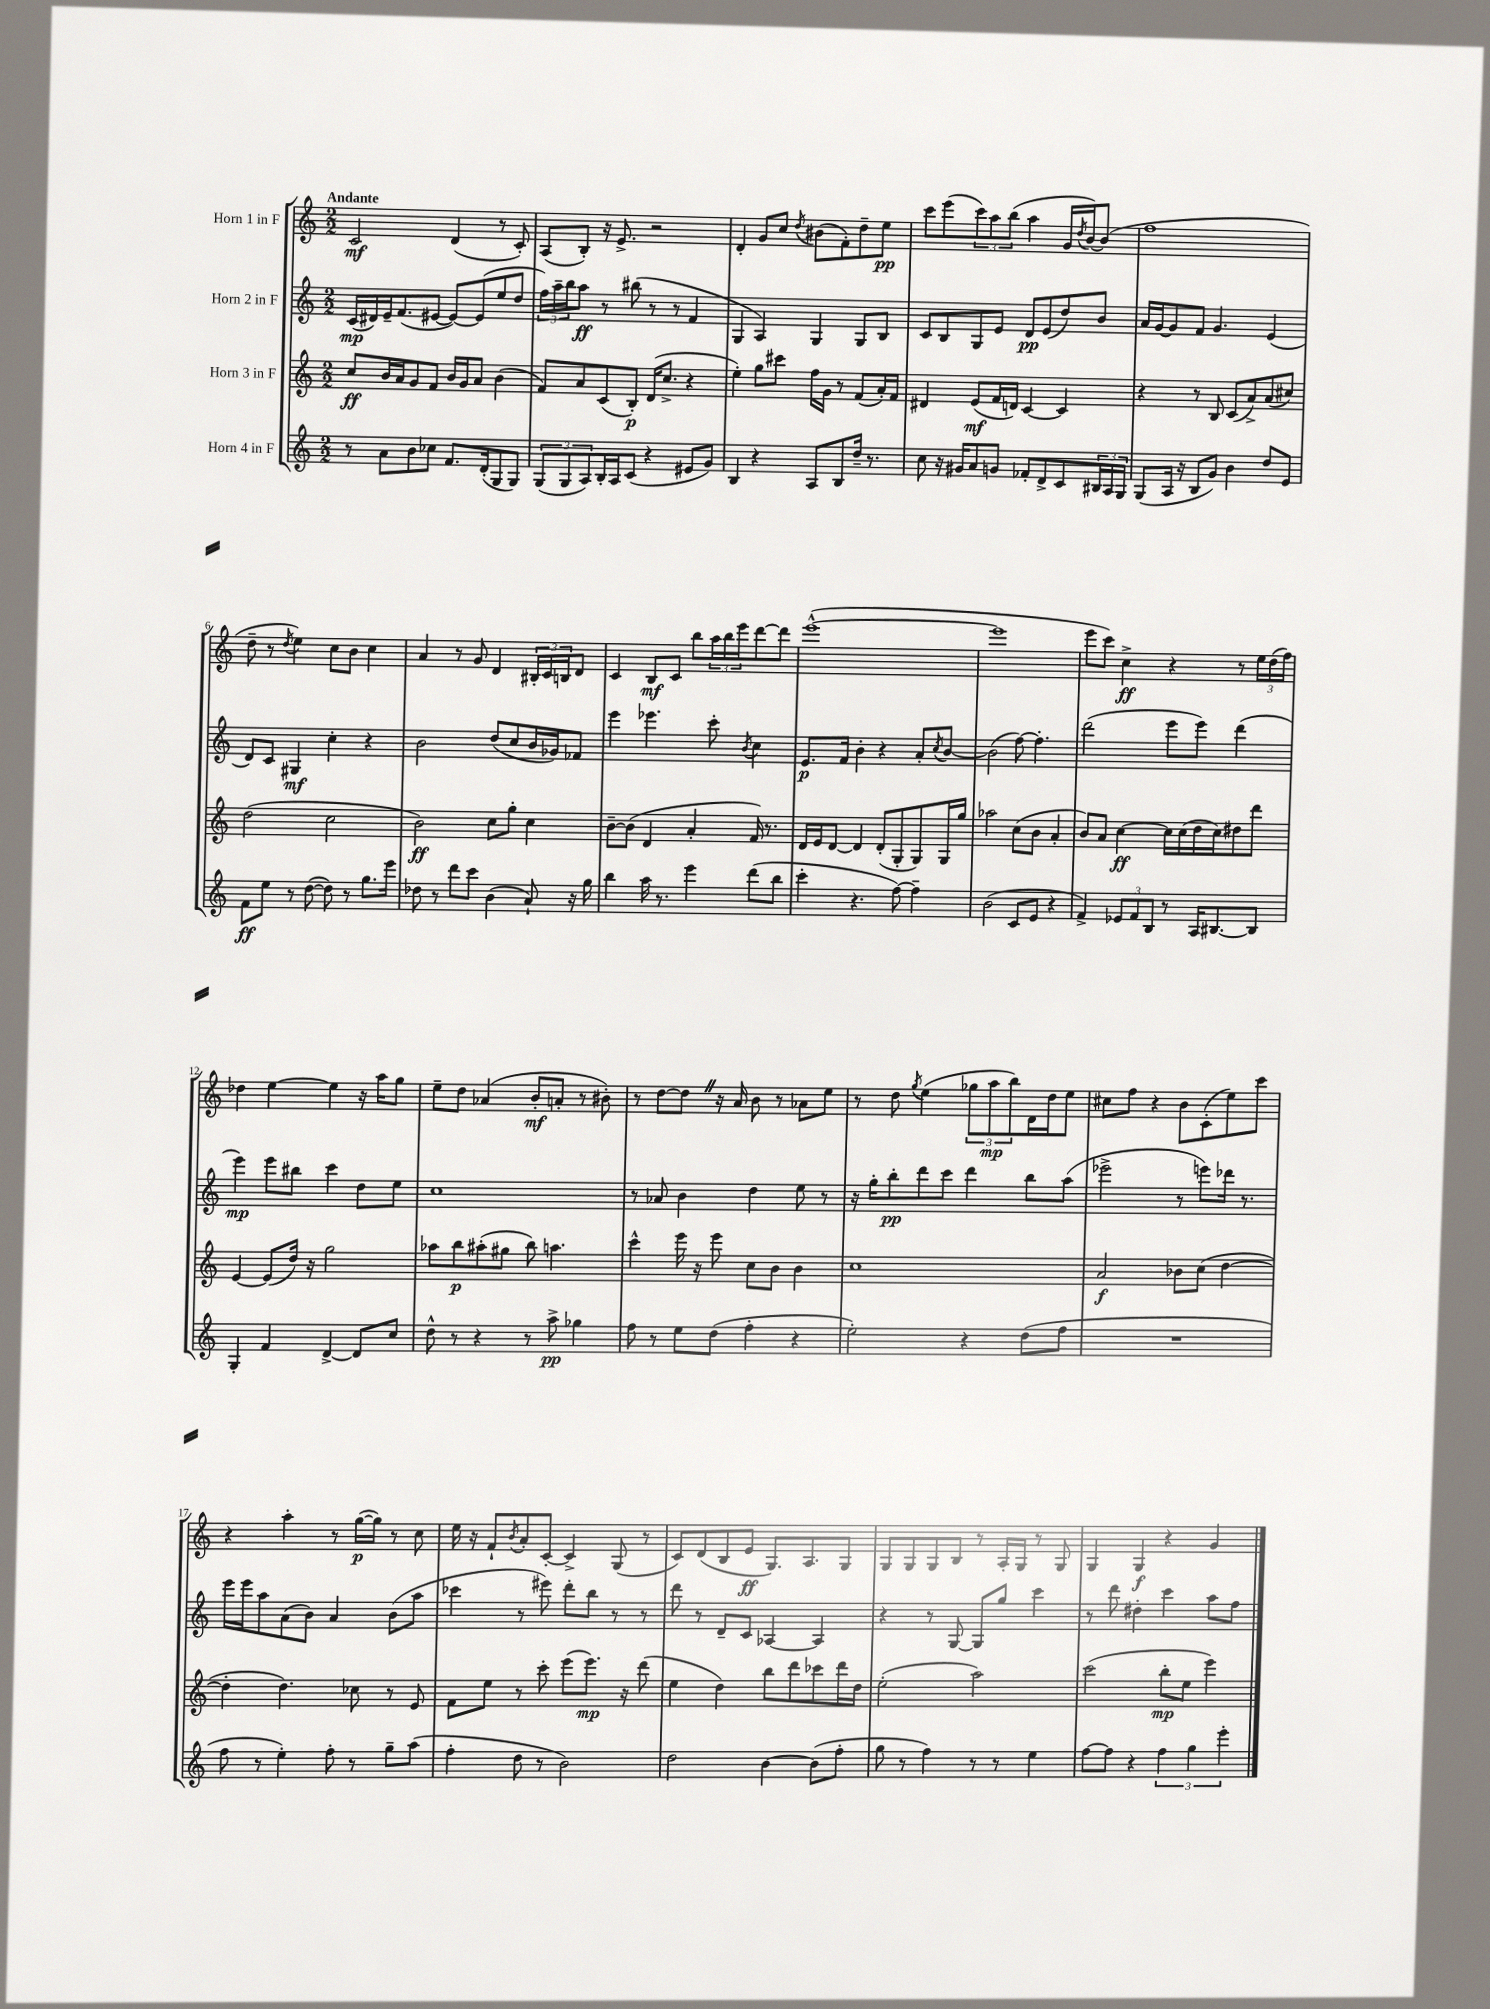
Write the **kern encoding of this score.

**kern	**dynam	**kern	**dynam	**kern	**dynam	**kern	**dynam
*part4	*part4	*part3	*part3	*part2	*part2	*part1	*part1
*staff4	*staff4	*staff3	*staff3	*staff2	*staff2	*staff1	*staff1
*I"Horn 4 in F	*	*I"Horn 3 in F	*	*I"Horn 2 in F	*	*I"Horn 1 in F	*
*clefG2	*	*clefG2	*	*clefG2	*	*clefG2	*
*k[]	*	*k[]	*	*k[]	*	*k[]	*
*M2/2	*	*M2/2	*	*M2/2	*	*M2/2	*
=1	=1	=1	=1	=1	=1	=1	=1
!	!	!	!	!	!	!LO:TX:a:B:t=Andante	!
8r	.	8cc/L	ff	(16c/LL	mp	2c/	mf
.	.	.	.	16d#X/)	.	.	.
8a\L	.	16b/L	.	16e~/J	.	.	.
.	.	16a/J	.	(8.f/	.	.	.
8b\	.	8g/	.	.	.	.	.
8cc-X\J	.	8f/J	.	[8e#X/J	.	.	.
8.f/L	.	16b/LL	.	8e#/L_)	.	(4d/	.
.	.	16g/J	.	.	.	.	.
.	.	8a/J	.	(8e#/]	.	.	.
(16d'/k	.	.	.	.	.	.	.
8G/	.	(4b\	.	8ee/	.	8r	.
8G/J)	.	.	.	8dd/J	.	8c'/)	.
=2	=2	=2	=2	=2	=2	=2	=2
(12G/L	.	8f/L)	.	24ff\LL)	.	(8A/L	.
.	.	.	.	24aa~\	.	.	.
12G/	.	.	.	24bb\J	.	.	.
.	.	8a/	.	8aa\J	ff	8B'/J)	.
12A/)	.	.	.	.	.	.	.
16B'/L	.	(8c/	.	8r	.	16r	.
16A/J	.	.	.	.	.	8.e^/	.
(8c/J	.	8B'/J)	p	(8bb#X\	.	.	.
4r	.	(16d/KL	.	8r	.	2r	.
.	.	8.cc^/J	.	.	.	.	.
.	.	.	.	8r	.	.	.
8e#X/L	.	4r	.	4f/	.	.	.
8g/J)	.	.	.	.	.	.	.
=3	=3	=3	=3	=3	=3	=3	=3
4B/	.	4ee'\)	.	4G/	.	4d'/	.
4r	.	8gg\L	.	4A/)	.	8g/L	.
.	.	8ccc#X\J	.	.	.	8cc/J	.
.	.	.	.	.	.	8qdd/	.
8A/L	.	16ff\LL	.	4G/	.	(8b#X\L	.
.	.	16g\JJ	.	.	.	.	.
8B/	.	8r	.	.	.	8f'\)	.
16dd~/Jk	.	(8f/L	.	8G/L	.	8dd~\	.
8.r	.	.	.	.	.	.	.
.	.	16a'/L)	.	8B/J	.	8ee\J	pp
.	.	16f/JJ	.	.	.	.	.
=4	=4	=4	=4	=4	=4	=4	=4
8cc\	.	4d#X/	.	8c/L	.	8ccc\L	.
16r	.	.	.	8B/	.	(8eee\	.
16g#X/KL	.	.	.	.	.	.	.
8a/	.	(8e/L	mf	8G/	.	12ccc\)	.
.	.	.	.	.	.	12aa\	.
8gn/J	.	16f/L	.	8e/J	.	.	.
.	.	.	.	.	.	(12bb\J	.
.	.	16dn/JJ)	.	.	.	.	.
8f-X'/L	.	[4c/	.	8d/L	pp	4aa\	.
8d^/	.	.	.	(8e/	.	.	.
8c/	.	4c/]	.	8dd/)	.	16g/LL	.
.	.	.	.	.	.	8qdd/	.
.	.	.	.	.	.	[16b/J)	.
24B#X/L	.	.	.	8b/J	.	(8b/J]	.
24A/	.	.	.	.	.	.	.
24G/JJ	.	.	.	.	.	.	.
=5	=5	=5	=5	=5	=5	=5	=5
(8G/L	.	4r	.	16a/LL	.	1ff	.
.	.	.	.	[16g/J	.	.	.
16A/Jk	.	.	.	8g/]	.	.	.
16r	.	.	.	.	.	.	.
8B/L	.	8r	.	8f/J	.	.	.
8g/J)	.	8B/	.	4.g/	.	.	.
4b\	.	(8c/L	.	.	.	.	.
.	.	8a^/)	.	.	.	.	.
8dd/L	.	(8a/	.	(4e/	.	.	.
8e/J	.	8cc#X/J)	.	.	.	.	.
!!LO:LB:g=z
=6	=6	=6	=6	=6	=6	=6	=6
8f\L	ff	(2dd\	.	8d/L)	.	8dd~\	.
8ee\J	.	.	.	8c/J	.	8r	.
.	.	.	.	.	.	8qdd/	.
8r	.	.	.	4G#X/	mf	4ee\)	.
([8dd\	.	.	.	.	.	.	.
8dd\])	.	2cc\	.	4cc'\	.	8cc\L	.
8r	.	.	.	.	.	8b\J	.
8.gg\L	.	.	.	4r	.	4cc\	.
16eee\Jk	.	.	.	.	.	.	.
=7	=7	=7	=7	=7	=7	=7	=7
8dd-X\	.	2b\)	ff	2b\	.	4a/	.
8r	.	.	.	.	.	.	.
8ddd\L	.	.	.	.	.	8r	.
8ccc\J	.	.	.	.	.	8g/	.
(4b\	.	8cc\L	.	(8dd/L	.	4d/	.
.	.	8gg'\J	.	8cc/	.	.	.
8a`/)	.	4cc\	.	16b/L	.	24B#X'/LL	.
.	.	.	.	.	.	24c/	.
.	.	.	.	16g-X/J)	.	.	.
.	.	.	.	.	.	24Bn/J	.
16r	.	.	.	8f-X/J	.	8d/J	.
16gg\	.	.	.	.	.	.	.
=8	=8	=8	=8	=8	=8	=8	=8
4bb\	.	[8b~\L	.	4eee\	.	4c/	.
.	.	(8b\J]	.	.	.	.	.
16aa\	.	4d/	.	4.eee-X\	.	8B/L	mf
8.r	.	.	.	.	.	.	.
.	.	.	.	.	.	8c/J	.
4eee\	.	4a'/	.	.	.	8bb\L	.
.	.	.	.	8ccc'\	.	24aa\L	.
.	.	.	.	.	.	24bb\	.
.	.	.	.	.	.	24eee\J	.
.	.	.	.	8qb/	.	.	.
(8ddd\L	.	16f/)	.	4cc\	.	[8ddd\	.
.	.	8.r	.	.	.	.	.
8bb\J	.	.	.	.	.	8ddd\J]	.
=9	=9	=9	=9	=9	=9	=9	=9
4ccc'\	.	16d/LL	.	8.e/L	p	([1eee^^	.
.	.	16e/J	.	.	.	.	.
.	.	[8d/J	.	.	.	.	.
.	.	.	.	16f/Jk	.	.	.
4.r	.	4d/]	.	4b'\	.	.	.
.	.	(8d'/L	.	4r	.	.	.
[8ff\)	.	8G'/	.	.	.	.	.
4ff~\]	.	8G/)	.	8a'/L	.	.	.
.	.	.	.	8qcc/	.	.	.
.	.	16G/L	.	[8b/J	.	.	.
.	.	16gg/JJ	.	.	.	.	.
=10	=10	=10	=10	=10	=10	=10	=10
(2b\	.	2aa-X\	.	(2b\]	.	1eee]	.
8c/L	.	(8cc\L	.	[8ff\)	.	.	.
8e/J	.	8b\J	.	4.ff'\]	.	.	.
4r	.	4a'/	.	.	.	.	.
=11	=11	=11	=11	=11	=11	=11	=11
4f^/)	.	8b/L)	.	(2ddd\	.	8eee\L	.
.	.	8a/J	.	.	.	8ccc\J)	.
12e-X/L	.	[4cc\	ff	.	.	4cc^\	ff
12f/	.	.	.	.	.	.	.
12B/J	.	.	.	.	.	.	.
8r	.	16cc\LL]	.	8eee\L	.	4r	.
.	.	(16cc\	.	.	.	.	.
16A/KL	.	16dd\	.	8eee\J)	.	.	.
[8.B#X/	.	16cc\J)	.	.	.	.	.
.	.	8dd#X\	.	(4ddd\	.	8r	.
8B#/J]	.	8ddd\J	.	.	.	24ee\LL	.
.	.	.	.	.	.	(24dd\	.
.	.	.	.	.	.	24ff\JJ)	.
!!LO:LB:g=z
=12	=12	=12	=12	=12	=12	=12	=12
4G'/	.	[4e/	.	4eee\)	mp	4dd-X\	.
4f/	.	(8e/L]	.	8eee\L	.	[4ee\	.
.	.	16dd/Jk)	.	8bb#X\J	.	.	.
.	.	16r	.	.	.	.	.
[4d^/	.	2gg\	.	4ccc\	.	4ee\]	.
8d/L]	.	.	.	8dd\L	.	16r	.
.	.	.	.	.	.	16aa\KL	.
8cc/J	.	.	.	8ee\J	.	8gg\J	.
=13	=13	=13	=13	=13	=13	=13	=13
8dd^^\	.	8aa-X\L	.	1cc	.	8ee~\L	.
8r	.	8bb\	p	.	.	8dd\J	.
4r	.	(8aa#X'\	.	.	.	(4a-X/	.
.	.	8gg#X\J	.	.	.	.	.
8r	.	8bb\)	.	.	.	8b'/L	mf
8aa^\	pp	4.aan\	.	.	.	8an'/J	.
4gg-X\	.	.	.	.	.	8r	.
.	.	.	.	.	.	8b#X'\)	.
=14	=14	=14	=14	=14	=14	=14	=14
8ff\	.	4ccc^^\	.	8r	.	8r	.
8r	.	.	.	8a-X/	.	[8dd\L	.
8ee\L	.	16eee\	.	4b\	.	8ddZ\J]	.
.	.	16r	.	.	.	.	.
(8dd\J	.	8eee\	.	.	.	16r	.
.	.	.	.	.	.	16a/	.
4ff'\	.	8cc\L	.	4dd\	.	8b\	.
.	.	8b\J	.	.	.	8r	.
4r	.	4b\	.	8ee\	.	8a-X\L	.
.	.	.	.	8r	.	8ee\J	.
=15	=15	=15	=15	=15	=15	=15	=15
2ee'\)	.	1cc	.	16r	.	8r	.
.	.	.	.	16gg'\KL	.	.	.
.	.	.	.	8bb'\	pp	8dd\	.
.	.	.	.	.	.	8qgg/	.
.	.	.	.	8ddd\	.	(4ee\	.
.	.	.	.	8ccc\J	.	.	.
4r	.	.	.	4ddd\	.	12gg-X\L	.
.	.	.	.	.	.	12aa\	mp
.	.	.	.	.	.	12bb\)	.
(8dd\L	.	.	.	8bb\L	.	16d\L	.
.	.	.	.	.	.	16dd\J	.
8ff\J	.	.	.	(8aa\J	.	8ee\J	.
=16	=16	=16	=16	=16	=16	=16	=16
1r	.	2a/	f	2eee-X^\	.	8cc#X\L	.
.	.	.	.	.	.	8ff\J	.
.	.	.	.	.	.	4r	.
.	.	8b-X\L	.	8r	.	8b\L	.
.	.	(8cc\J	.	8eeen\L)	.	(8c'\	.
.	.	[4dd\	.	16ddd-X\Jk	.	8ee\)	.
.	.	.	.	8.r	.	.	.
.	.	.	.	.	.	8ccc\J	.
!!LO:LB:g=z
=17	=17	=17	=17	=17	=17	=17	=17
8ff\	.	4dd'\]	.	16eee\LL	.	4r	.
.	.	.	.	16eee\J	.	.	.
8r	.	.	.	8aa\	.	.	.
4ee'\)	.	4.dd\)	.	(8a\	.	4aa'\	.
.	.	.	.	8b\J)	.	.	.
8ff'\	.	.	.	4a/	.	8r	.
8r	.	8cc-X\	.	.	.	([16gg\LL	p
.	.	.	.	.	.	16gg\JJ])	.
8gg~\L	.	8r	.	(8b\L	.	8r	.
(8aa\J	.	8e/	.	8aa\J	.	8cc\	.
=18	=18	=18	=18	=18	=18	=18	=18
4ff'\	.	8f\L	.	4ccc-X\	.	16ee\	.
.	.	.	.	.	.	16r	.
.	.	8ee\J	.	.	.	8f`/L	.
.	.	.	.	.	.	8qb/	.
8dd\	.	8r	.	8r	.	8a'/	.
8r	.	8ccc'\	.	8eee#X\)	.	[8c'/J	.
2b\)	.	(8eee\L	.	8ddd'\L	.	4c^/]	.
.	.	8.eee\J)	mp	8bb\J	.	.	.
.	.	.	.	8r	.	(8G/	.
.	.	16r	.	.	.	.	.
.	.	(8ddd\	.	8r	.	8r	.
=19	=19	=19	=19	=19	=19	=19	=19
2dd\	.	4ee\	.	8ddd\	.	8c/L)	.
.	.	.	.	8r	.	(8d/	.
.	.	4dd\)	.	8d~/L	.	8B/	.
.	.	.	.	8c/J	.	8e/J	ff
[4b\	.	8bb\L	.	[4A-X/	.	8.G/L)	.
.	.	8ddd\	.	.	.	.	.
.	.	.	.	.	.	8.A/	.
(8b\L]	.	8ccc-X\	.	4A-/]	.	.	.
8ff'\J	.	16ddd\L	.	.	.	8G/J	.
.	.	16dd\JJ	.	.	.	.	.
=20	=20	=20	=20	=20	=20	=20	=20
8gg\	.	(2ee'\	.	4r	.	8G/L	.
8r	.	.	.	.	.	8G/	.
4ff\)	.	.	.	8r	.	8G/	.
.	.	.	.	[8G/	.	8B/J	.
8r	.	2aa\)	.	8G/L]	.	8r	.
8r	.	.	.	8gg/J	.	16A'/LL	.
.	.	.	.	.	.	16G/JJ	.
4ee\	.	.	.	4ccc\	.	8r	.
.	.	.	.	.	.	8G/	.
=21	=21	=21	=21	=21	=21	=21	=21
[8ff\L	.	(2ccc\	.	8r	.	4G/	.
8ff\J]	.	.	.	8ddd\	.	.	.
4r	.	.	.	4dd#X'\	.	4G/	f
6ff\	.	8bb'\L	mp	4ccc\	.	4r	.
.	.	8ee\J	.	.	.	.	.
6gg\	.	.	.	.	.	.	.
.	.	4eee\)	.	8aa\L	.	4g/	.
6eee'\	.	.	.	.	.	.	.
.	.	.	.	8ff\J	.	.	.
==	==	==	==	==	==	==	==
*-	*-	*-	*-	*-	*-	*-	*-
